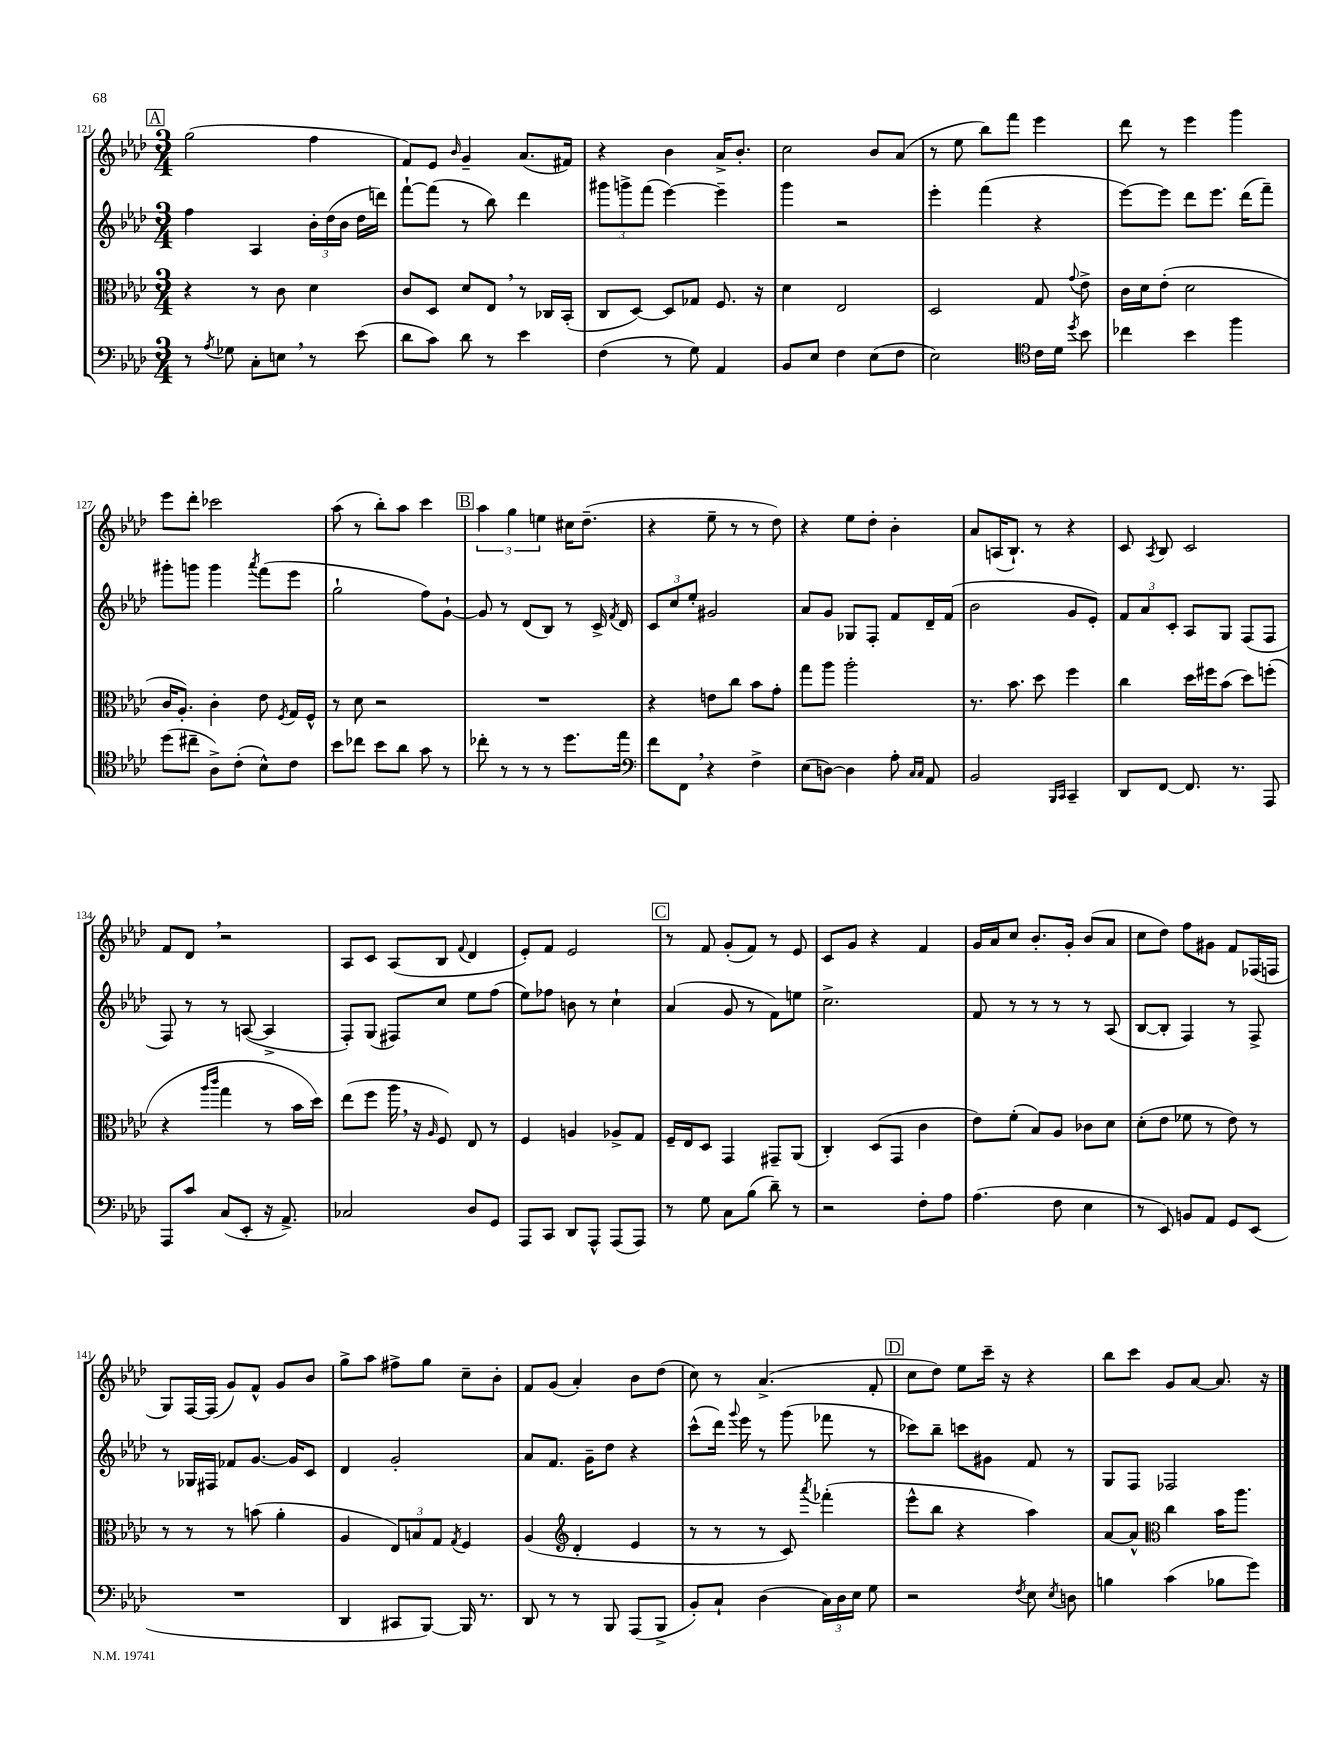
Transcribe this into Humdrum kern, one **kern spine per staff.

**kern	**kern	**kern	**kern
*staff4	*staff3	*staff2	*staff1
*clefF4	*clefC3	*clefG2	*clefG2
*k[b-e-a-d-]	*k[b-e-a-d-]	*k[b-e-a-d-]	*k[b-e-a-d-]
*M3/4	*M3/4	*M3/4	*M3/4
8r	4r	4ff	(2gg
8qA-	.	.	.
8G-	.	.	.
8C'	8r	4A-	.
8E	8c	.	.
8r	4d-	24b-'	4ff
.	.	(24dd-	.
.	.	24b-	.
(8e-	.	16dd-	.
.	.	16ddd)	.
=	=	=	=
8d-	8c	[8fff`	8f)
8c)	8D-	(8fff]	8e-
.	.	.	16qqb-
8d-	8d-	8r	4g~
8r	8E-	8bb-)	.
4e-	8r	4ddd-	(8.a-
.	16C-	.	.
.	(16BB-'	.	16f#)
=	=	=	=
(4F	8C	12ggg#	4r
.	.	12ggg^	.
.	[8D-)	.	.
.	.	(12fff	.
8r	8D-]	[4eee-)	4b-
8G)	8G-	.	.
4AA-	8.F	4eee-~]	16a-^
.	.	.	8.b-'
.	16r	.	.
=	=	=	=
8BB-	4d-	4ggg	2cc
8E-	.	.	.
4F	2E-	2r	.
(8E-	.	.	8b-
8F	.	.	(8a-
=	=	=	=
2E-)	2D-	4eee-'	8r
.	.	.	8ee-
.	.	(4fff	8bb-)
.	.	.	8fff
*clefC4	*	*	*
16c	8G	4r	4eee-
16d-	.	.	.
8qdd-	8qqg	.	.
8b-	8e-^	.	.
=	=	=	=
4cc-	16c	[8eee-)	8ddd-
.	16d-	.	.
.	(8e-'	8eee-]	8r
4b-	2d-	8ddd-	4eee-
.	.	8.eee-	.
4ff	.	.	4ggg
.	.	(16ddd-	.
.	.	8fff~)	.
=	=	=	=
(8dd-	16c	8ggg#'	8eee-
.	8.A-')	.	.
8cc#~	.	8ggg	8ddd-'
8A-^)	4c'	4ggg	2ccc-
(8c'	.	.	.
.	.	8qaaa-	.
8B-^^)	8e-	(8fff	.
.	8qF	.	.
8c	16G	8eee-	.
.	16F^^	.	.
=	=	=	=
8b-	8r	2gg`	(8aa-
8cc-	8d-	.	8r
8b-	2r	.	8bb-')
8a-	.	.	8aa-
8g	.	8ff)	4ccc
8r	.	[8g`	.
=	=	=	=
8cc-'	2.r	8g]	6aa-
8r	.	8r	.
.	.	.	6gg
8r	.	(8d-	.
.	.	.	6ee
8r	.	8B-)	.
8.dd-	.	8r	16cc#
.	.	.	(8.dd-~
.	.	16c^	.
.	.	8qf	.
16ee-	.	16d-	.
=	=	=	=
*clefF4	*	*	*
8f	4r	12c	4r
.	.	12cc	.
8FF	.	.	.
.	.	12ee-'	.
4r	8e	2g#	8ee-~
.	8cc	.	8r
4F^	8b-	.	8r
.	8g'	.	8dd-)
=	=	=	=
(8E-	8gg	8a-	4r
[8D)	8aa-	8g	.
4D]	2aa-'	8G-	8ee-
.	.	8F'	8dd-'
8A-'	.	8f	4b-'
16qqC	.	.	.
16qqC	.	.	.
8AA-	.	16d-~	.
.	.	(16f	.
=	=	=	=
2BB-	8.r	2b-	8a-
.	.	.	(16A
.	8.b-	.	8.B-`)
.	8dd-	.	8r
16qqBBB-	.	.	.
16qqCC	.	.	.
4CC~	4ff	8g	4r
.	.	8e-')	.
=	=	=	=
8DD-	4cc	12f	8c
.	.	12a-	.
.	.	.	8qA-
[8FF	.	.	8B-
.	.	12c'	.
8.FF]	16dd-	8A-	2c
.	16ff#	.	.
.	(8b-	8G	.
8.r	.	.	.
.	8dd-)	(8F	.
8AAA-	(8ff'	8F	.
=	=	=	=
8AAA-	4r	8F)	8f
8c	.	8r	8d-
.	16qqaa-	.	.
.	16qqccc	.	.
(8C	4gg	8r	2r
8EE-'	.	([8A	.
16r	8r	4A^]	.
8.AA-^)	.	.	.
.	16b-	.	.
.	16dd-)	.	.
=	=	=	=
2C-	(8ee-	8F')	8A-
.	8ff	(8G	8c
.	16aa-	8F#)	(8A-
.	16r	.	.
.	16qqA-	.	.
.	8F)	8cc	8B-
.	.	.	8qqf
8D-	8E-	8ee-	4d-
8GG	8r	(8ff	.
=	=	=	=
8AAA-	4F	8ee-)	8e-')
8CC	.	8ff-	8f
8DD-	4A	8b	2e-
8AAA-^^	.	8r	.
(8AAA-	8A-^	4cc`	.
8AAA-)	8G	.	.
=	=	=	=
8r	16F~	(4a-	8r
.	16E-	.	.
8G	8D-	.	8f
8C	4GG	8g	(8g'
(8B-	.	8r	8f)
8d-~)	8GG#~	8f)	8r
8r	(8AA-	8ee	8e-
=	=	=	=
2r	4C')	2.cc^	8c
.	.	.	8g
.	(8D-	.	4r
.	8GG	.	.
8F'	4c	.	4f
8A-	.	.	.
=	=	=	=
(4.A-	8e-)	8f	16g
.	.	.	16a-
.	(8f'	8r	8cc
.	8B-)	8r	8.b-'
8F	8A-	8r	.
.	.	.	16g'
4E-	8c-	8r	(8b-
.	8d-	(8A-	8a-
=	=	=	=
8r	(8d-'	[8B-	8cc
8EE-)	8e-	8B-']	8dd-)
8BB	8f-	4F)	8ff
8AA-	8r	.	8g#
8GG	8e-)	8r	8f
(8EE-	8r	8F^	(16F-
.	.	.	16F
=	=	=	=
2.r	8r	8r	8G)
.	8r	16G-	[16F
.	.	16F#	(16F]
.	8r	8f-	8g)
.	(8b	[8.g	8f^^
.	4a-'	.	8g
.	.	16g]	.
.	.	8c	8b-
=	=	=	=
4DD-	4A-	4d-	8gg^
.	.	.	8aa-
8CC#	12E-)	2g'	8ff#^
.	12B	.	.
[8BBB-)	.	.	8gg
.	12G	.	.
.	8qG	.	.
16BBB-]	4F	.	8cc~
8.r	.	.	.
.	.	.	8b-'
=	=	=	=
8DD-	(4A-	8a-	8f
8r	.	8.f	(8g
*	*clefG2	*	*
8r	4d-'	.	4a-')
.	.	16g~	.
8BBB-	.	8dd-	.
(8AAA-	4e-	4r	8b-
8BBB-^	.	.	(8dd-
=	=	=	=
8BB-')	8r	(8ccc^^	8cc)
8C`	8r	16ddd-)	8r
.	.	8qqggg	.
.	.	16eee-	.
(4D-	8r	8r	(4.a-^
.	8c)	(8ggg	.
.	8qaaa-	.	.
24C)	(4fff-'	8fff-	.
24D-	.	.	.
24E-	.	.	.
8G	.	8r	8f'
=	=	=	=
2r	8eee-^^	8ccc-)	8cc
.	8bb-	8bb-~	8dd-)
.	4r	8ccc	8ee-
.	.	8g#	16ccc~
.	.	.	16r
8qF	.	.	.
8E-	4aa-)	8f	4r
8qE-	.	.	.
8D	.	8r	.
=	=	=	=
4B	[8a-	8G	8bb-
.	8a-^^]	8F	8ccc
*	*clefC3	*	*
(4c	4cc	2F-	8g
.	.	.	[8a-
8B-	16b-	.	8.a-]
.	8.aa-	.	.
8g)	.	.	.
.	.	.	16r
==	==	==	==
*-	*-	*-	*-
